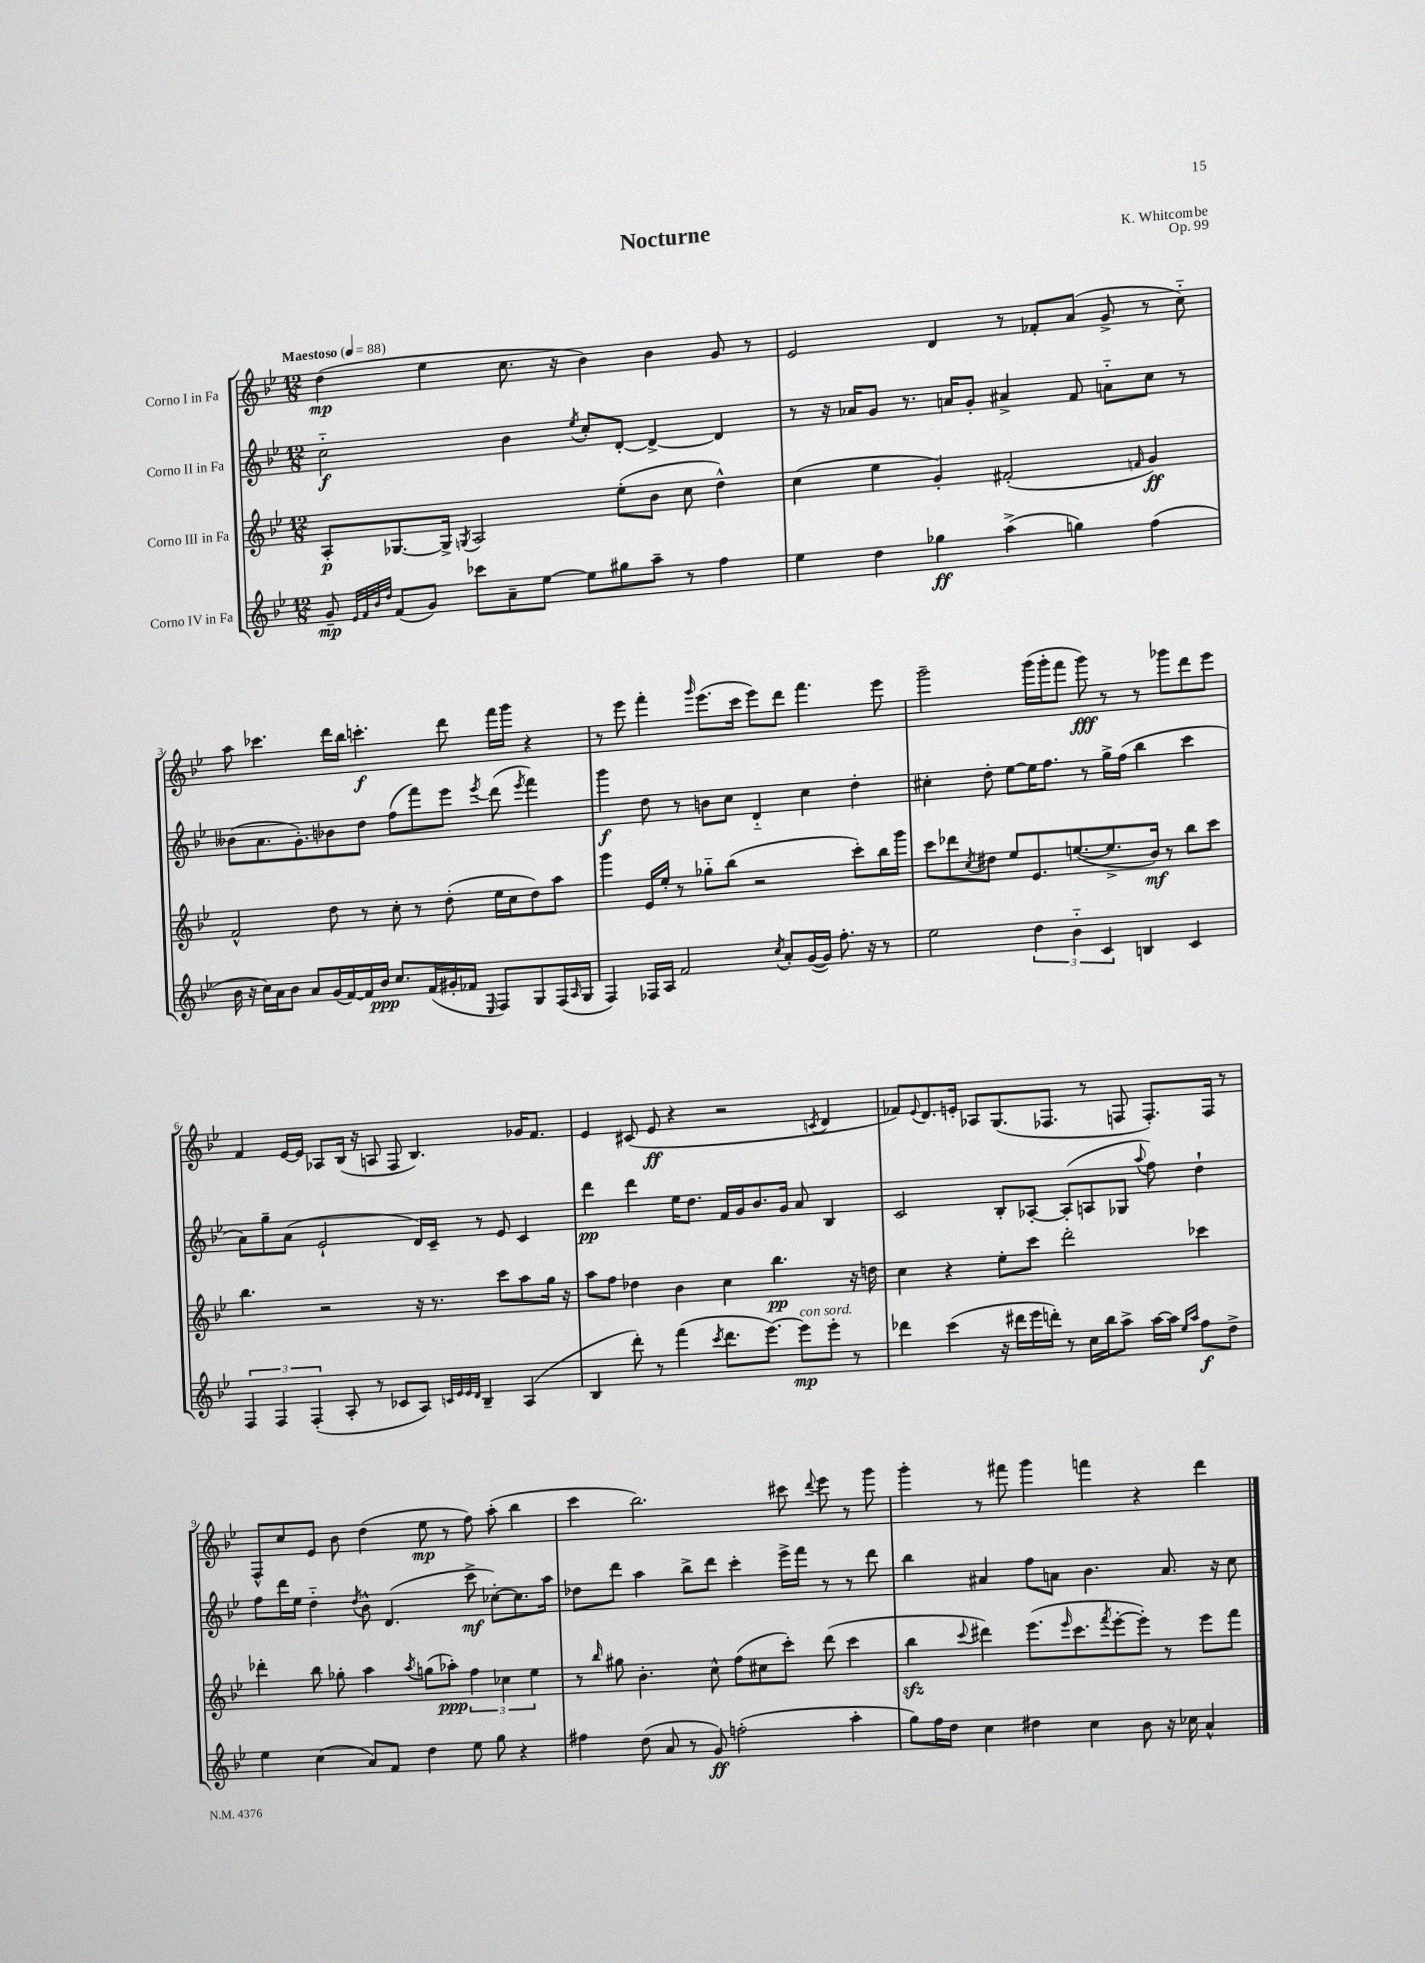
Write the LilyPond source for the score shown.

\header { title = "Nocturne" composer = "K. Whitcombe" opus = "Op. 99" }
<<
\new StaffGroup <<
\new Staff = "s0" \with { instrumentName = "Corno I in Fa" } {
    \clef treble \key bes \major \numericTimeSignature \time 12/8 \tempo "Maestoso" 4 = 88
    d''4\mp( ees''4 c''8. r16 bes'4) bes'4 g'8 r8 |
    ees'2 d'4 r8 fes'8-. a'8( g'8-> r8 c''8-_) |
    a''8 ces'''4. d'''16 bes''16 c'''4.-.\f d'''8 f'''16 g'''16 r4 |
    r8 ees'''8 f'''4-. \grace { g'''16 } ees'''8.( c'''16 ees'''8) d'''8 f'''4. ees'''8 |
    g'''2-- g'''16( g'''16-. f'''8 g'''8\fff) r8 r8 ges'''8 d'''8 ees'''8 |
    f'4 ees'16~ ees'16 aes8 bes16( r16 a8 f8 bes4.) ges'16 f'8. |
    ees'4 cis'8( ees'8\ff r4 r2 \acciaccatura { c'8 } d'4 |
    fes'8) \appoggiatura { ees'8 } d'8. e'16-. aes8 g8.( fes8. r8 f8 f8.-.) f16 r8 |
    f8-^ c''8 ees'8 bes'8 d''4( ees''8\mp r8 f''8) a''8-.( bes''4 |
    c'''4 bes''2.) cis'''8 \appoggiatura { d'''8 } ees'''8 r8 g'''8 |
    g'''4-. r8 fis'''8 g'''4 f'''4 r4 d'''4 \bar "|." |
}
\new Staff = "s1" \with { instrumentName = "Corno II in Fa" } {
    \clef treble \key bes \major \numericTimeSignature \time 12/8
    c''2-_\f bes'4 \acciaccatura { ees''8 } c''8-. d'8~-. d'4~-> d'4 |
    r8 r16 aes'16 g'8 r8. a'16 g'8-. ais'4-> f'8 a'8-_ c''8 r8 |
    beses'8( a'8. g'8.-.) bes'8 d''8 f''8( f'''8) ees'''8 \acciaccatura { ees'''8 } d'''8( \acciaccatura { ees'''8 } f'''4) |
    g'''4\f d''8 r8 b'8 c''8 d'4-_ c''4 d''4-. |
    cis''4-. d''8-. ees''8~ ees''16 f''8. r8 g''16-> f''16( bes''4 c'''4 |
    a'8) g''8-- a'8( ees'2-! d'16) c'16-- r8 ees'8 c'4 |
    d'''4\pp d'''4 ees''16 d''8. f'16 g'16 bes'8. g'16 a'8 bes4 |
    c'2 bes8-. aes8~-. aes8-.( a8 ges8 \appoggiatura { a''8 } f''8) d''4-! |
    f''8 d'''16 ees''16 d''4-_ \acciaccatura { d''8 } bes'8-^ d'4.( c'''8->\mf ces''8~-.) ces''8. a''16 |
    des''8 d'''8 a''4 bes''8-> d'''8 c'''4-. ees'''16-> f'''16 r8 r8 d'''8 |
    bes''4 ais'4 f''8 a'8 bes'4. a'8. r16 c''8 \bar "|." |
}
\new Staff = "s2" \with { instrumentName = "Corno III in Fa" } {
    \clef treble \key bes \major \numericTimeSignature \time 12/8
    a8-.\p ges8.~ ges16-> \acciaccatura { g8 } a2 ees''8-.( bes'8 c''8 d''4-^) |
    c''4( ees''4 g'4-.) fis'2-.( \grace { f'16 } g'4\ff) |
    f'2-^ d''8 r8 c''8-. r8 d''8-.( ees''16 c''16 d''8) a''8 |
    g'''4 ees'16 ees''16-. r8 ges''8-_ bes''8( r2 c'''8-.) bes''16 g'''16 |
    c'''8 des'''8 \acciaccatura { c''8 } dis''8 ees''8 ees'8. e''8.~( e''8.-> bes'16\mf) r8 bes''8 c'''8 |
    bes''4. r2 r16 r8. c'''8 a''8 g''16 r16 |
    a''8 f''8 des''4 bes'4 c''4 bes''4.\pp r16 d''16 |
    c''4 r4 ees''8-. c'''8 d'''2-. ces'''4 |
    des'''4-. bes''8 ges''8-. a''4 \acciaccatura { a''8 } g''8( aes''8-.\ppp) \tuplet 3/2 { f''4 ces''4 ees''4 } |
    r8 \grace { bes''16 } gis''8 bes'4.-. c''8-^ f''8( cis''8 c'''8-.) d'''8( c'''4 |
    bes''4\sfz \appoggiatura { c'''8 } dis'''4) ees'''8.( \grace { ees'''16 } c'''8. \acciaccatura { f'''8 } ees'''8~-. ees'''8-.) r8 ees'''8 f'''8 \bar "|." |
}
\new Staff = "s3" \with { instrumentName = "Corno IV in Fa" } {
    \clef treble \key bes \major \numericTimeSignature \time 12/8
    g'8--\mp \grace { ees'32 f'32 bes'32 d''32 } f'8( g'8) ces'''8 a'8-- ees''8~ ees''8 gis''8 a''8-- r8 f''4 |
    ees''4 d''4 ges''4\ff a''4->( g''4) f''4( |
    bes'16 r16 c''16) a'16 bes'8 a'8 g'16( f'16~) f'16 bes'16\ppp c''8. f'16( gis'16-. fes'16 \grace { ees16 } f8) g8 f16( \grace { a16 } g16 |
    f4) fes16 a16 f'2 \acciaccatura { c''8 } a'8-. g'16~( g'16) f''8.-. r16 r8 |
    ees''2 \tuplet 3/2 { d''4 bes'4-_ c'4 } b4 c'4 |
    \tuplet 3/2 { f4 f4 f4-.( } a8-. r8 ces'8 a8) \grace { c'32 ees'32 ees'32 d'32 } bes4-- a4( |
    bes4 d'''8-.) r8 f'''4( \acciaccatura { c'''8 } d'''8. ees'''8.~) ees'''8\mp^\markup { \italic "con sord." } ees'''8-. r8 |
    des'''4 c'''4( r16 dis'''16 ees'''16 d'''16-.) r8 c''16 bes''16 a''8-> a''16~ a''16 \grace { ees''16 a''16 } f''8\f d''8-> |
    ees''4 c''4( a'8) f'8 d''4 ees''8 g''8 r4 |
    fis''4 d''8( a'8 r8 g'8\ff) f''2-.( a''4-. |
    g''8) f''16 d''16 c''4 dis''4 c''4 bes'8 r16 ces''16 a'4-^ \bar "|." |
}
>>
>>
